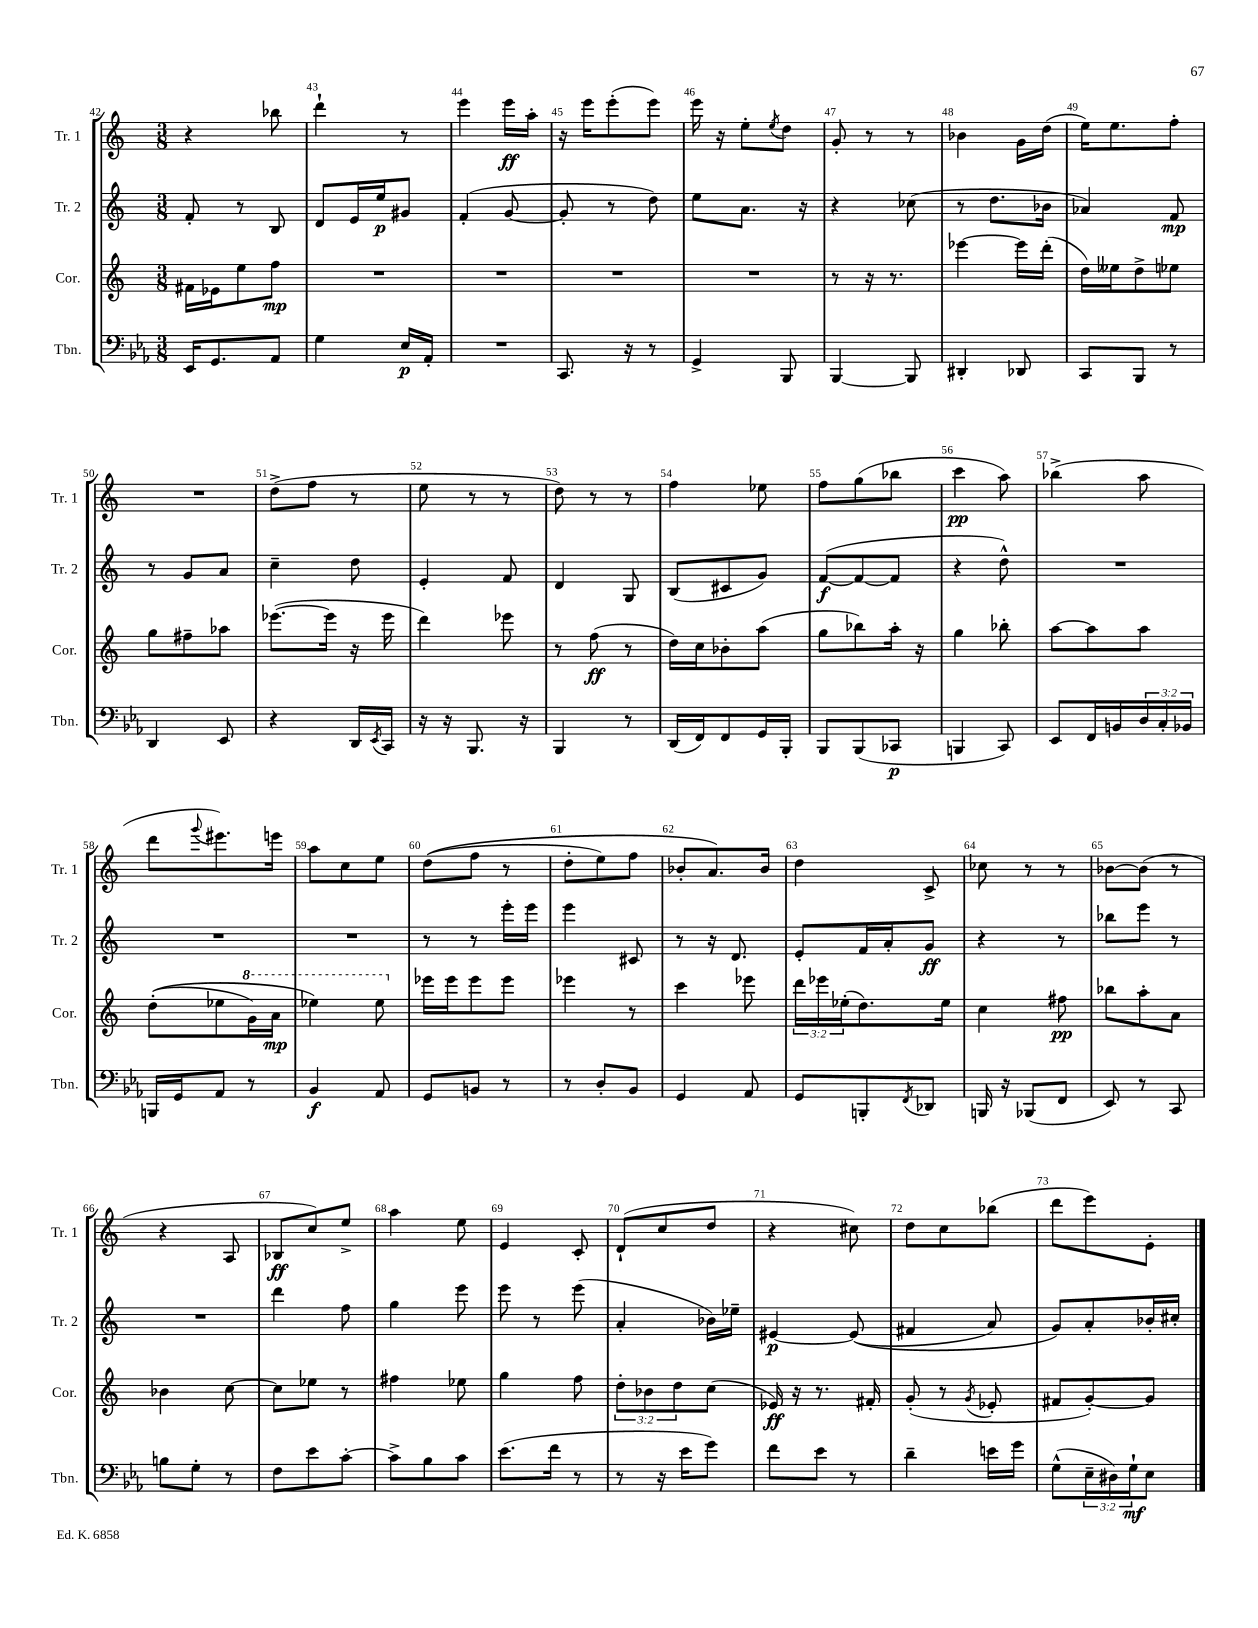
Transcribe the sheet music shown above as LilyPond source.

<<
\new StaffGroup <<
\new Staff = "s0" \with { instrumentName = "Tr. 1" shortInstrumentName = "Tr. 1" } {
    \clef treble \key c \major \numericTimeSignature \time 3/8
    r4 bes''8 |
    d'''4-! r8 |
    e'''4 e'''16\ff a''16-. |
    r16 e'''16 e'''8-.( e'''8) |
    e'''16 r16 e''8-. \acciaccatura { e''8 } d''8 |
    g'8-. r8 r8 |
    bes'4 g'16 d''16( |
    e''16) e''8. f''8-. |
    R4. |
    d''8->( f''8 r8 |
    e''8 r8 r8 |
    d''8) r8 r8 |
    f''4 ees''8 |
    f''8 g''8( bes''8 |
    c'''4\pp a''8) |
    bes''4->( a''8 |
    d'''8 \appoggiatura { g'''8 } eis'''8.) e'''16 |
    a''8 c''8 e''8 |
    d''8(\( f''8 r8 |
    d''8-. e''8) f''8 |
    bes'8-. a'8.\) bes'16 |
    d''4 c'8-> |
    ces''8 r8 r8 |
    bes'8~ bes'8( r8 |
    r4 a8 |
    bes8\ff c''8) e''8-> |
    a''4 e''8 |
    e'4 c'8-. |
    d'8-!( c''8 d''8 |
    r4 cis''8) |
    d''8 c''8 bes''8( |
    d'''8 e'''8) e'8-. \bar "|." |
}
\new Staff = "s1" \with { instrumentName = "Tr. 2" shortInstrumentName = "Tr. 2" } {
    \clef treble \key c \major \numericTimeSignature \time 3/8
    f'8-. r8 b8 |
    d'8 e'16 e''16\p gis'8 |
    f'4-.( g'8~ |
    g'8-. r8 d''8) |
    e''8 a'8. r16 |
    r4 ces''8( |
    r8 d''8. bes'16 |
    aes'4) f'8\mp |
    r8 g'8 a'8 |
    c''4-- d''8 |
    e'4-. f'8 |
    d'4 g8 |
    b8( cis'8 g'8) |
    f'8~\f( f'8~ f'8 |
    r4 d''8-^) |
    R4. |
    R4. |
    R4. |
    r8 r8 e'''16-. e'''16 |
    e'''4 cis'8 |
    r8 r16 d'8. |
    e'8-. f'16 a'16-. g'8\ff |
    r4 r8 |
    bes''8 e'''8 r8 |
    R4. |
    d'''4 f''8 |
    g''4 e'''8 |
    e'''8 r8 e'''8( |
    a'4-. bes'16) ees''16-- |
    eis'4~\p eis'8(\( |
    fis'4 a'8) |
    g'8\) a'8-. bes'16-. cis''16-. \bar "|." |
}
\new Staff = "s2" \with { instrumentName = "Cor." shortInstrumentName = "Cor." } {
    \clef treble \key c \major \numericTimeSignature \time 3/8 \override Staff.TupletNumber.text = #tuplet-number::calc-fraction-text
    fis'16 ees'16 e''8 f''8\mp |
    R4. |
    R4. |
    R4. |
    R4. |
    r8 r16 r8. |
    ees'''4~ ees'''16 d'''16-.( |
    d''16) eeses''16 d''8-> ees''8 |
    g''8 fis''8-- aes''8 |
    ees'''8.~( ees'''16 r16 ees'''16 |
    d'''4) ees'''8 |
    r8 f''8\ff( r8 |
    d''16) c''16 bes'8-. a''8( |
    g''8 bes''8) a''16-. r16 |
    g''4 bes''8-. |
    a''8~ a''8 a''8 |
    d''8-.(\( ees''8 \ottava #1 g''16) a''16\mp |
    ees'''4\) ees'''8 \ottava #0 |
    ees'''16 ees'''16 ees'''8 ees'''8 |
    ees'''4 r8 |
    c'''4 ees'''8 |
    \tuplet 3/2 { d'''16 ees'''16 ees''16-.( } d''8.) ees''16 |
    c''4 fis''8\pp |
    bes''8 a''8-. a'8 |
    bes'4 c''8~ |
    c''8 ees''8 r8 |
    fis''4 ees''8 |
    g''4 f''8 |
    \tuplet 3/2 { d''8-. bes'8 d''8 } c''8( |
    ees'16\ff) r16 r8. fis'16-. |
    g'8-.( r8 \acciaccatura { g'8 } ees'8-. |
    fis'8 g'8~-.) g'8 \bar "|." |
}
\new Staff = "s3" \with { instrumentName = "Tbn." shortInstrumentName = "Tbn." } {
    \clef bass \key ees \major \numericTimeSignature \time 3/8 \override Staff.TupletNumber.text = #tuplet-number::calc-fraction-text
    ees,16 g,8. aes,8 |
    g4 ees16\p aes,16-. |
    R4. |
    c,8. r16 r8 |
    g,4-> bes,,8 |
    bes,,4~ bes,,8 |
    dis,4-. des,8 |
    c,8 bes,,8 r8 |
    d,4 ees,8 |
    r4 d,16 \acciaccatura { ees,8 } c,16 |
    r16 r16 bes,,8. r16 |
    bes,,4 r8 |
    d,16( f,16) f,8 g,16 bes,,16-. |
    bes,,8 bes,,8( ces,8\p |
    b,,4 c,8) |
    ees,8 f,16 b,16 \tuplet 3/2 { d16 c16-. bes,16 } |
    b,,16 g,16 aes,8 r8 |
    bes,4\f aes,8 |
    g,8 b,8 r8 |
    r8 d8-. bes,8 |
    g,4 aes,8 |
    g,8 b,,8-. \acciaccatura { f,8 } des,8 |
    b,,16 r16 bes,,8( f,8 |
    ees,8) r8 c,8 |
    b8 g8-. r8 |
    f8 ees'8 c'8~-. |
    c'8-> bes8 c'8 |
    ees'8.( f'16 r8 |
    r8 r16 ees'16 g'8) |
    f'8 ees'8 r8 |
    d'4-- e'16 g'16 |
    g8-^( \tuplet 3/2 { ees16-- dis16) g16-!\mf } ees8 \bar "|." |
}
>>
>>
\layout { \context { \Score currentBarNumber = #42 \override BarNumber.break-visibility = ##(#f #t #t) barNumberVisibility = #all-bar-numbers-visible } }
